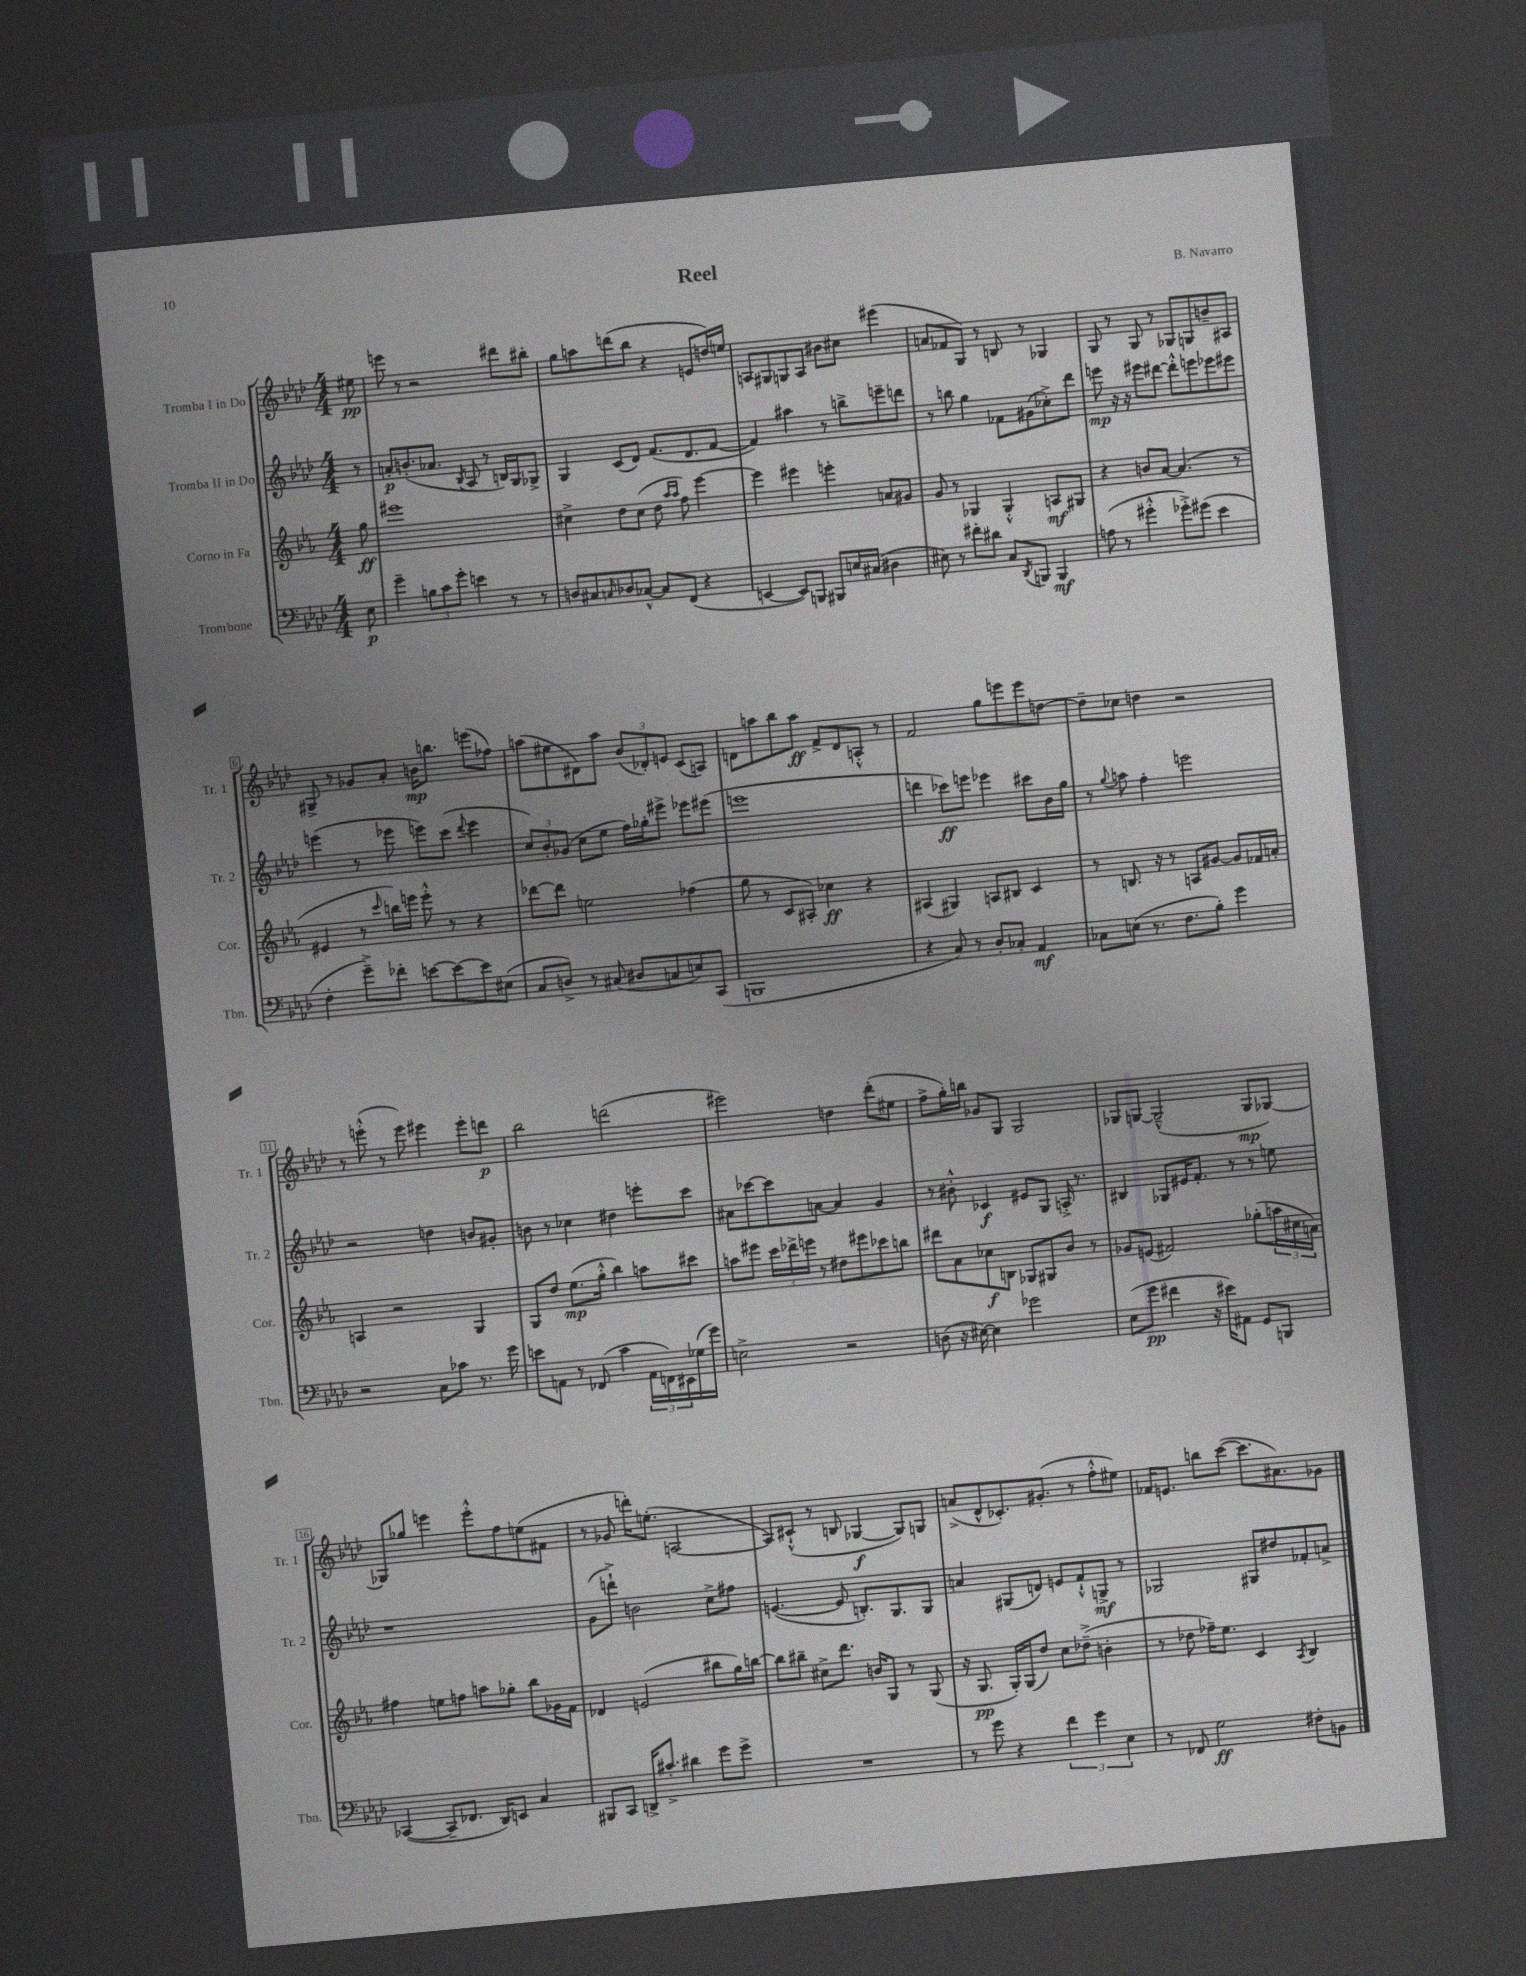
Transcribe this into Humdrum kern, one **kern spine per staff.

**kern	**dynam	**kern	**dynam	**kern	**dynam	**kern	**dynam
*part4	*part4	*part3	*part3	*part2	*part2	*part1	*part1
*staff4	*staff4	*staff3	*staff3	*staff2	*staff2	*staff1	*staff1
*I"Trombone	*	*I"Corno in Fa	*	*I"Tromba II in Do	*	*I"Tromba I in Do	*
*I'Tbn.	*	*I'Cor.	*	*I'Tr. 2	*	*I'Tr. 1	*
*clefF4	*	*clefG2	*	*clefG2	*	*clefG2	*
*k[b-e-a-d-]	*	*k[b-e-a-]	*	*k[b-e-a-d-]	*	*k[b-e-a-d-]	*
*M4/4	*	*M4/4	*	*M4/4	*	*M4/4	*
=	=	=	=	=	=	=	=
8E-\	p	8gg\	ff	8r	.	8ee#X\	pp
=1	=1	=1	=1	=1	=1	=1	=1
4g~\	.	1eee#X	.	8an'/L	p	8eeen\	.
.	.	.	.	(8.bn'/	.	8r	.
12Bn\L	.	.	.	.	.	2r	.
.	.	.	.	8.a-X/J	.	.	.
12c\	.	.	.	.	.	.	.
12g'\J	.	.	.	.	.	.	.
.	.	.	.	8qB-/	.	.	.
4en\	.	.	.	8A-/	.	.	.
.	.	.	.	8r	.	.	.
8r	.	.	.	16Bn/LL)	.	8ddd#X\L	.
.	.	.	.	16G/J	.	.	.
8r	.	.	.	8G-X^/J	.	8bb#X'\J	.
=2	=2	=2	=2	=2	=2	=2	=2
8Dn/L	.	4cc#X^\	.	4G/	.	8gg\L	.
8C#X/	.	.	.	.	.	8aan\	.
16qqCn/	.	.	.	.	.	.	.
8D-X/	.	8dd\L	.	(8c/L	.	(8dddn\	.
[8C-X^^/J	.	(8cc#\J	.	8d-/J)	.	8bb-\J	.
8C-/L]	.	8dd\	.	(8.f/L	.	4r	.
.	.	16qqaa-/LL	.	.	.	.	.
.	.	16qqaa-/JJ	.	.	.	.	.
(8FF/J	.	8ff\)	.	.	.	.	.
.	.	.	.	8.d-/	.	.	.
4r	.	[4eee-\	.	.	.	8en/L	.
.	.	.	.	[8f/J	.	16ddn/L)	.
.	.	.	.	.	.	16een/JJ	.
=3	=3	=3	=3	=3	=3	=3	=3
[4EEn/	.	4eee-\]	.	4f/])	.	8An/L	.
.	.	.	.	.	.	8G#X/	.
8EE/L])	.	4eee#X\	.	4aa#X\	.	8Gn/	.
8BBBn/J	.	.	.	.	.	8A/J	.
8BBB#X/L	.	4eeen'\	.	8r	.	8b#X\L	.
16En/L	.	.	.	8bbn^\L	.	8cc#X\J	.
(16C#X/JJ	.	.	.	.	.	.	.
4D#X\	.	8an/L	.	8eeen~\	.	(4eee#X\	.
.	.	8g#X/J	.	8dddn\J	.	.	.
=4	=4	=4	=4	=4	=4	=4	=4
8E#X\)	.	8g/	.	8r	.	8an/L	.
8r	.	8r	.	8bbn\	.	8f-X/	.
8f#X'\L	.	4G-X/	.	4gg\	.	8G/J)	.
8d#X\J	.	.	.	.	.	8r	.
8C/L	.	4G-'^^/	.	8f-X\L	.	8Bn/	.
8qDD-/	.	.	.	.	.	.	.
8BBBn/J	.	.	.	(8g#X\	.	8r	.
4BBB/	mf	8An/L	mf	8cc-X'^\)	.	4G-X/	.
.	.	8G#X/J	.	8ddd-\J	.	.	.
=5	=5	=5	=5	=5	=5	=5	=5
(8An\	.	4r	.	8eeen\	mp	8G/	.
8r	.	.	.	16r	.	8r	.
.	.	.	.	16r	.	.	.
4g#X'^^\	.	8bn/L	.	8eee#X\L	.	8G/	.
.	.	[8a-/J	.	[8ddd#X\J	.	8r	.
8g-X'^\L)	.	(4.a-/]	.	8ddd#'^^\L]	.	8G-X/L	.
(8g#X\J	.	.	.	8eeen\	.	8Gn/	.
4e-\	.	.	.	8eee-X\	.	8bn~/	.
.	.	8r	.	8eee#X\J	.	8A#X/J	.
!!LO:LB:g=z
=6	=6	=6	=6	=6	=6	=6	=6
4F'\	.	4e#X/	.	(4eeen\	.	8G#X^/	.
.	.	.	.	.	.	8r	.
8g~^\L)	.	8r	.	8r	.	8g-X/L	.
.	.	16qqccc/	.	.	.	.	.
8f-X'\J	.	16bbn\LL)	.	8eee-X\	.	8a-'/J	.
.	.	16eeen\JJ	.	.	.	.	.
[8en\L	.	8eee'^^\	.	8eeen\L)	.	16bn\KL	mp
.	.	.	.	.	.	8.bbn\J	.
8e\_	.	8r	.	(8ccc\J	.	.	.
.	.	.	.	8qqddd-/	.	.	.
8e\]	.	4r	.	4eee\	.	(8eeen\L	.
(8E#X\J	.	.	.	.	.	8ff-X\J)	.
=7	=7	=7	=7	=7	=7	=7	=7
8C/L	.	[8ddd-X\L	.	12cc/L)	.	(8aan\L	.
.	.	.	.	12b-'/	.	.	.
8Dn^/J)	.	8ddd-\J]	.	.	.	8ee#X\	.
.	.	.	.	(12g-X/J	.	.	.
8r	.	2een\	.	8cc\L	.	8d#X\)	.
(8C#X/	.	.	.	8ee-\J	.	8aa\J	.
8D#X/L	.	.	.	16ff\LL)	.	(12b-/L	.
.	.	.	.	16gg-X'\J	.	.	.
.	.	.	.	.	.	12d-X'/)	.
8Cn/	.	.	.	8eee#X^\J	.	.	.
.	.	.	.	.	.	12en/J	.
8En/)	.	(4ff-X\	.	8eee-X\L	.	(8c/L	.
(8CC/J	.	.	.	(8eee#X\J	.	8An/J)	.
=8	=8	=8	=8	=8	=8	=8	=8
1BBBn	.	8gg\	.	1eeen	.	8dn\L	.
.	.	8r	.	.	.	8aan\	.
.	.	8c/L	.	.	.	8bb-\	.
.	.	8A#X'/J)	.	.	.	8aa\J	ff
.	.	4cc-X\	ff	.	.	8f^/L	.
.	.	.	.	.	.	8d/	.
.	.	4r	.	.	.	8An'^^/J	.
.	.	.	.	.	.	8r	.
=9	=9	=9	=9	=9	=9	=9	=9
4r	.	(4A#X/	.	4dddn\	.	2f/	.
8C/)	.	4G#X/)	.	8ccc-X\L)	ff	.	.
8r	.	.	.	8eeen\J	.	.	.
8D-'/L	.	8An/L	.	4eee-X\	.	8gg\L	.
8C-X'/J	.	8B#X/J	.	.	.	8eeen\	.
4AA-/	mf	4c/	.	8ccc#X\L	.	8eee\	.
.	.	.	.	16b-\L	.	[8ddn\J	.
.	.	.	.	16gg\JJ	.	.	.
=10	=10	=10	=10	=10	=10	=10	=10
8C-X\L	.	8r	.	8r	.	8dd~\L]	.
.	.	.	.	8qqgg/	.	.	.
(8En\J	.	8.Bn/	.	8aan\	.	8cc-X\J	.
8.r	.	.	.	4ff'\	.	4ddn\	.
.	.	16r	.	.	.	.	.
.	.	8r	.	.	.	.	.
8.F\L	.	.	.	.	.	.	.
.	.	8An/L	.	2eeen\	.	2r	.
8B-'\J)	.	[8g#X/J	.	.	.	.	.
4g\	.	8g#/L]	.	.	.	.	.
.	.	16f-X/L	.	.	.	.	.
.	.	16an'/JJ	.	.	.	.	.
!!LO:LB:g=z
=11	=11	=11	=11	=11	=11	=11	=11
2r	.	4An/	.	2r	.	8r	.
.	.	.	.	.	.	(8eeen'^^\	.
.	.	2r	.	.	.	8r	.
.	.	.	.	.	.	8eee\)	.
8C\L	.	.	.	4ddn\	.	4eee#X\	.
8c-X\J	.	.	.	.	.	.	.
8.r	.	4G/	.	8bn/L	.	8eee#'\L	.
.	.	.	.	8g#X'/J	.	8dddn\J	p
16g\	.	.	.	.	.	.	.
=12	=12	=12	=12	=12	=12	=12	=12
8en\L	.	8G/L	.	8bn\	.	2bb-\	.
8AAn\J	.	8dd/J	.	8r	.	.	.
8r	.	(8.ee-\L	mp	4cc-X\	.	.	.
(8FF-X/	.	.	.	.	.	.	.
.	.	16gg'^^\Jk	.	.	.	.	.
4c\	.	4bb-\)	.	4dd#X\	.	(2dddn\	.
24AA\LL	.	8aan\L	.	8eeen'\L	.	.	.
24FFn\)	.	.	.	.	.	.	.
24EE#X\	.	.	.	.	.	.	.
(16G-X\	.	8ccc#X\J	.	8ccc\J	.	.	.
16g\JJ)	.	.	.	.	.	.	.
=13	=13	=13	=13	=13	=13	=13	=13
2En^\	.	8aan\L	.	8a#X\L	.	2eee#X\)	.
.	.	8eee#X\J	.	[8ccc-X\	.	.	.
.	.	24ccc\LL	.	8ccc-\]	.	.	.
.	.	24ddd-X^\	.	.	.	.	.
.	.	24eeen\JJ	.	.	.	.	.
.	.	8r	.	[8an\J	.	.	.
2r	.	8dd#X\L	.	4a/]	.	4ddn\	.
.	.	8eee#X\	.	.	.	.	.
.	.	8ccc-X\	.	4g/	.	(8ddd-'\L	.
.	.	8bbn\J	.	.	.	8ee#X\J	.
=14	=14	=14	=14	=14	=14	=14	=14
(8Dn\	.	8ddd#X\L	.	8r	.	8ff^\L	.
16r	.	8a-\	.	8b#X'^^\	.	16gg'\L)	.
[16E#X\)	.	.	.	.	.	16bbn\JJ	.
4E#\]	.	8cc-X\	f	4c-X/	f	8g-X/L	.
.	.	8Bn\J	.	.	.	8G/J	.
2g-X\	.	8G-X/L	.	8e#X/L	.	2G/	.
.	.	8G#X/	.	8G/J	.	.	.
.	.	8b-/J	.	16An'^/	.	.	.
.	.	.	.	8.r	.	.	.
.	.	8r	.	.	.	.	.
=15	=15	=15	=15	=15	=15	=15	=15
(8E-\L	.	8g-X/L	.	4B#X/	.	8G-X/L	.
8g\J	pp	(8en/J	.	.	.	[8Gn/J	.
4f#X\	.	2f#X/)	.	8G-X/L	.	(2G~^^/]	.
.	.	.	.	16e#X/K	.	.	.
.	.	.	.	8.f'/J	.	.	.
16r	.	.	.	.	.	.	.
16e#X\KL)	.	.	.	.	.	.	.
8AA#X\J	.	.	.	8r	.	.	.
8GG/L	.	(8gg-X'\L	.	8r	.	8G/L	mp
8BBBn/J	.	24aan\L	.	8een\	.	[8G-X/J)	.
.	.	24cc#X\	.	.	.	.	.
.	.	24an\JJ)	.	.	.	.	.
!!LO:LB:g=z
=16	=16	=16	=16	=16	=16	=16	=16
([4CC-X/	.	4ff#X\	.	1r	.	8G-X/L]	.
.	.	.	.	.	.	8gg-X/J	.
8CC-~/L]	.	8een\L	.	.	.	4eeen\	.
8.FF-X/J	.	8ffn\J	.	.	.	.	.
.	.	8aan\L	.	.	.	8eee'^^\L	.
16DD-/KL)	.	.	.	.	.	.	.
8EEn/J	.	8gg-X'\J	.	.	.	8ff\	.
4C/	.	8bb-\L	.	.	.	(8een\	.
.	.	16g-X\L	.	.	.	8f#X\J	.
.	.	16f\JJ	.	.	.	.	.
=17	=17	=17	=17	=17	=17	=17	=17
8BBB#X/L	.	4d-X/	.	(8g\L	.	8r	.
8CC/J	.	.	.	8dddn`^\J)	.	8g-X/	.
16DDn^/KL	.	(2en/	.	2bn\	.	16dddn'\KL)	.
8.c#X'^/J	.	.	.	.	.	(8.een'\J	.
4d#X\	.	.	.	.	.	[2An/	.
8g\L	.	8bb#X\L	.	8cc^\L	.	.	.
8g^\J	.	16gg\L)	.	8ff#X\J	.	.	.
.	.	[16bbn\JJ	.	.	.	.	.
=18	=18	=18	=18	=18	=18	=18	=18
1r	.	8bb\L]	.	([4.en/	.	8A/L])	.
.	.	8bb#X~\J	.	.	.	(8c#X`^^/J	.
.	.	8cc#X^\L	.	.	.	8r	.
.	.	8.ddd\J	.	8e/]	.	8Bn/	.
.	.	.	.	8.Bn'/L)	.	[4G-X/	f
.	.	16bn/KL	.	.	.	.	.
.	.	8G/J	.	.	.	.	.
.	.	.	.	8.G/	.	.	.
.	.	8r	.	.	.	8G-/L])	.
.	.	(8G/	.	8G/J	.	8Gn/J	.
=19	=19	=19	=19	=19	=19	=19	=19
8r	.	16r	.	4an/	.	(8an^/L	.
.	.	8.G/	pp	.	.	.	.
8g\	.	.	.	.	.	8d-^^/	.
4r	.	16G'/LL)	.	(8G#X/L	.	8.c-X'/)	.
.	.	(16G/J	.	.	.	.	.
.	.	8dd/J)	.	8dn/J)	.	.	.
.	.	.	.	.	.	(8.g#X'/J	.
6f\	.	8cc\L	.	8en/L	.	.	.
.	.	(8dd-X~^\J	.	8f`^^/	.	8r	.
6g\	.	.	.	.	.	.	.
.	.	4bn'\	.	8Gn^/J	mf	8ff'^^\L	.
6E-\	.	.	.	.	.	.	.
.	.	.	.	8r	.	8ee#X\J)	.
=20	=20	=20	=20	=20	=20	=20	=20
8r	.	8r	.	2G-X/	.	16f-X/KL	.
.	.	.	.	.	.	8.en/J	.
8FF-X/	.	8dd-X\	.	.	.	.	.
2G\	ff	16ff-X~\KL)	.	.	.	8bbn\L	.
.	.	8.ee-\J	.	.	.	.	.
.	.	.	.	.	.	([8ccc\J	.
.	.	4c/	.	8G#X/L	.	8.ccc\L]	.
.	.	.	.	8dd#X/	.	.	.
.	.	.	.	.	.	8.a#X\)	.
.	.	8qA-/	.	.	.	.	.
8F#X'\L	.	4B-/	.	8f-X'/	.	.	.
8BBn\J	.	.	.	8an^/J	.	8g-X\J	.
==	==	==	==	==	==	==	==
*-	*-	*-	*-	*-	*-	*-	*-
